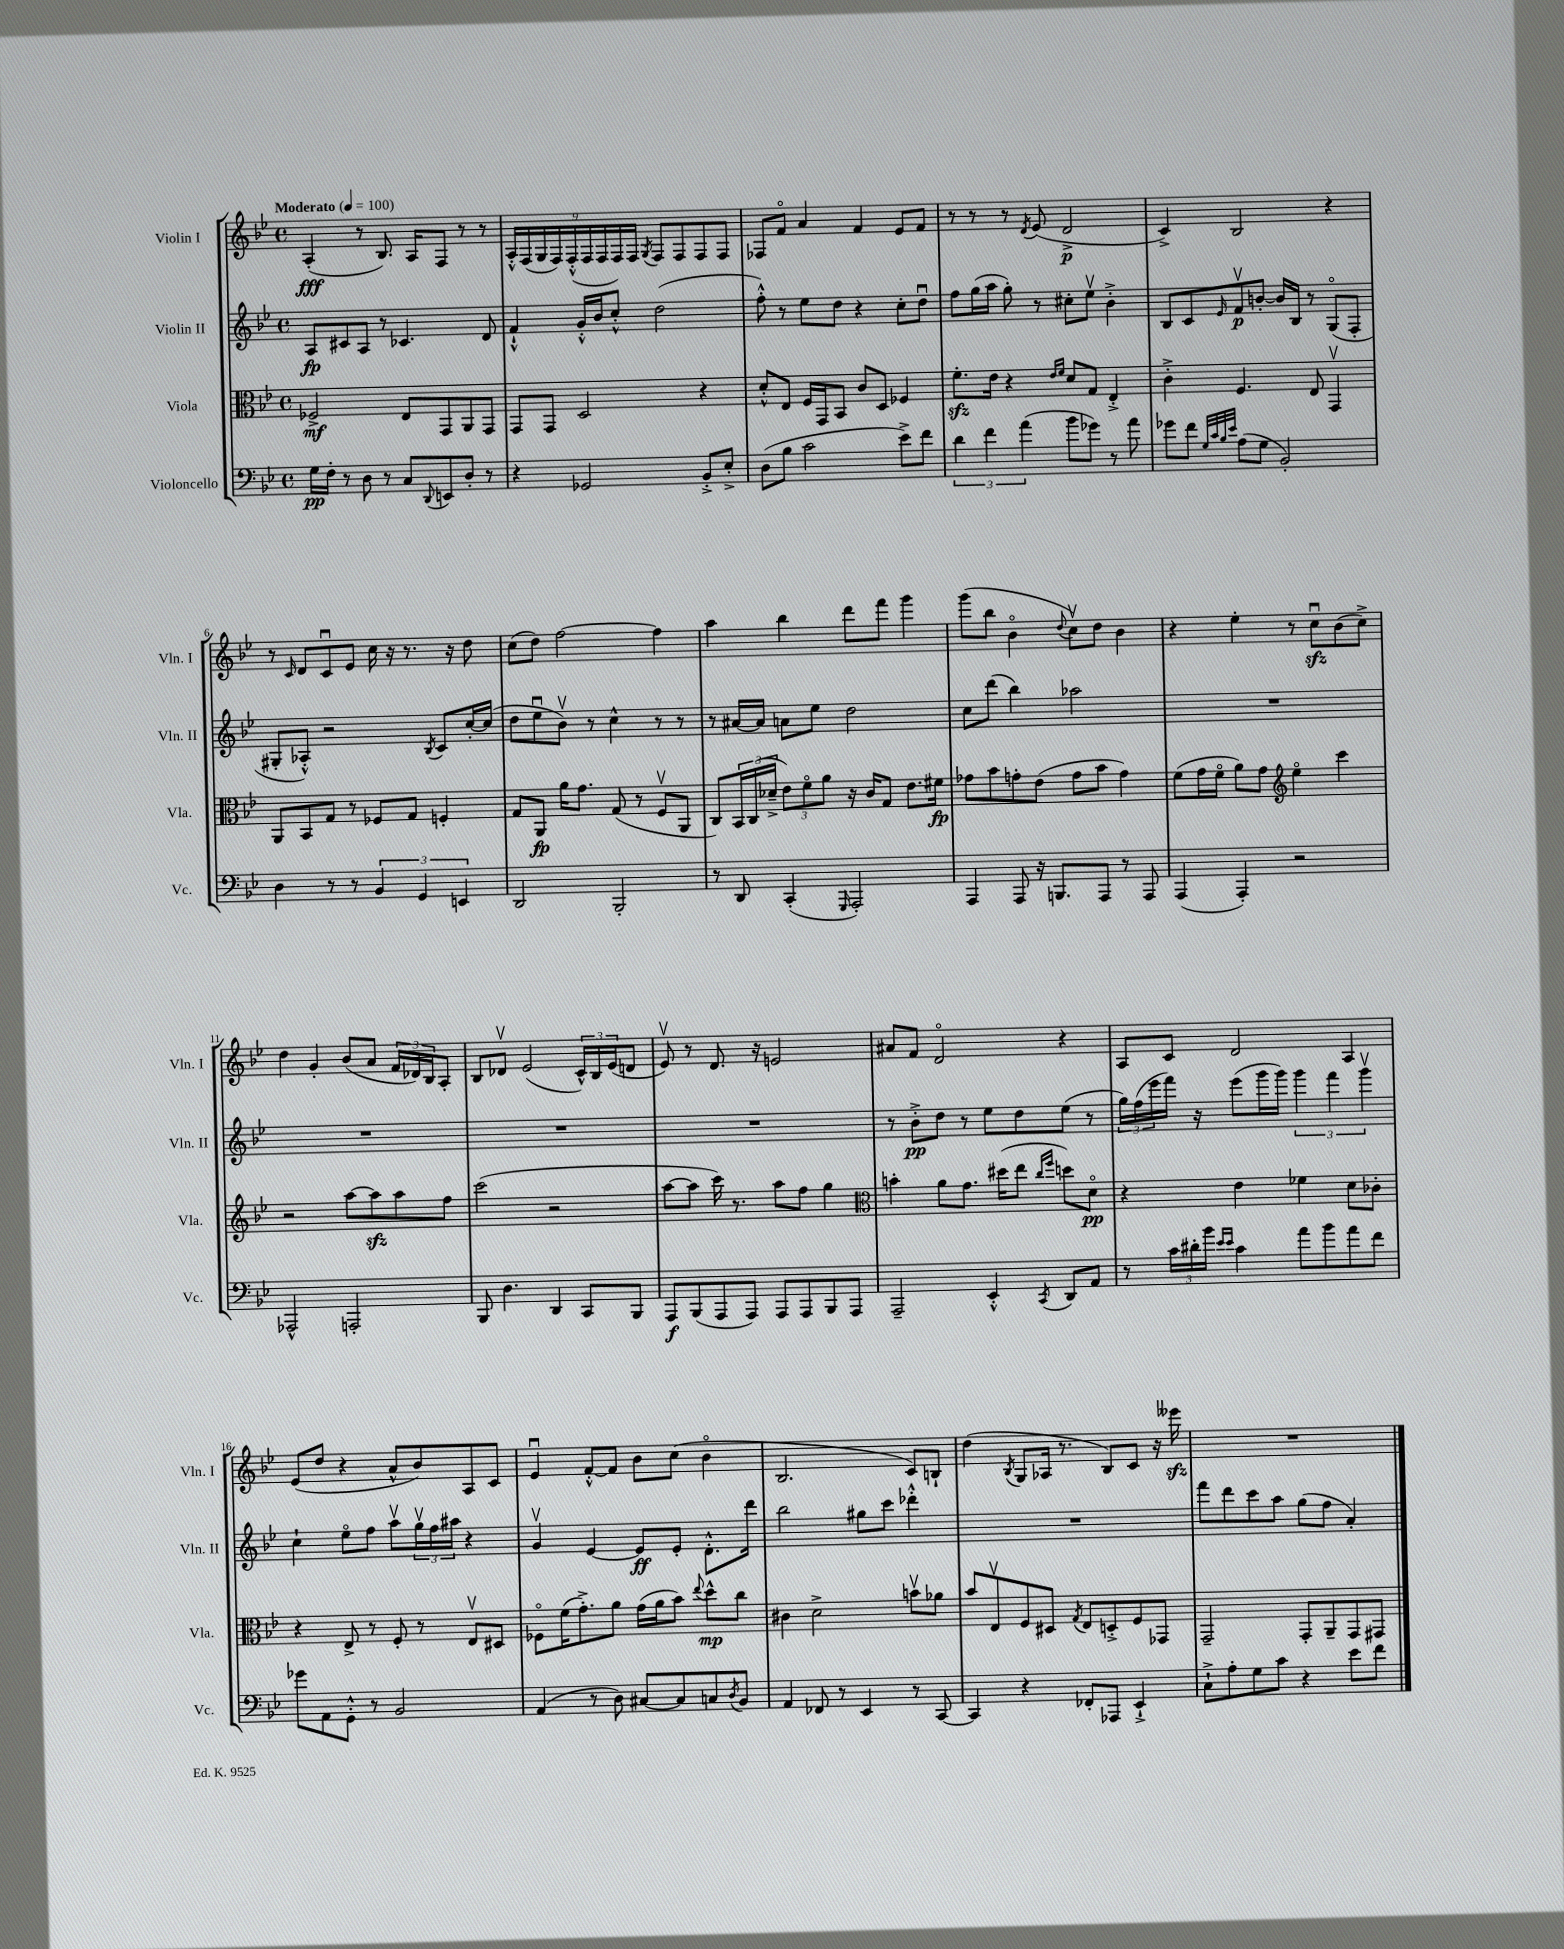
<<
\new StaffGroup <<
\new Staff = "s0" \with { instrumentName = "Violin I" shortInstrumentName = "Vln. I" } {
    \clef treble \key bes \major \defaultTimeSignature \time 4/4 \tempo "Moderato" 4 = 100
    a4-.\fff( r8 bes8.) a16 f8 r8 r8 |
    \tuplet 9/8 { a16-.-^ f16( g16 f16) f16-.-^( f16 f16 f16) f16 } \acciaccatura { g8 } f8 f8 f8 f8 |
    fes8 f'8\flageolet a'4 f'4 ees'8 f'8 |
    r8 r8 r8 \acciaccatura { d'8 } ees'8( d'2->\p |
    c'4->) bes2 r4 |
    r8 \grace { c'16 } d'8 c'8\downbow ees'8 c''16 r16 r8. r16 d''8 |
    c''8( d''8) f''2~ f''4 |
    a''4 bes''4 d'''8 f'''8 g'''4 |
    g'''8( bes''8 bes'4\flageolet \appoggiatura { d''8 } c''8\upbow) d''8 bes'4 |
    r4 ees''4-. r8 c''8\downbow\sfz bes'8( c''8->) |
    d''4 g'4-. bes'8( a'8 \tuplet 3/2 { f'16 des'16) bes16 } a8-. |
    bes8 des'8\upbow ees'2( \tuplet 3/2 { c'16-^) bes16 ees'16( } d'8 |
    ees'8\upbow) r8 d'8. r16 e'2 |
    ais'8 f'8 d'2\flageolet r4 |
    a8 c'8 d'2 a4 |
    ees'8( d''8 r4 a'8-^ bes'8) a8 c'8 |
    ees'4\downbow f'8~-.-^ f'8 bes'8 c''8( bes'4\flageolet |
    bes2. c'8) b8-! |
    d''4( \acciaccatura { bes8 } g8 aes16 r8. bes8) c'8 r16 eeses'''16\sfz |
    R1 \bar "|." |
}
\new Staff = "s1" \with { instrumentName = "Violin II" shortInstrumentName = "Vln. II" } {
    \clef treble \key bes \major \defaultTimeSignature \time 4/4
    a8\fp cis'8 a8 r8 ces'4. d'8 |
    f'4-!-^ g'16-.-^ bes'16 c''8-.-^ d''2( |
    f''8-.-^) r8 ees''8 d''8 r4 c''8-. d''8\downbow |
    f''8 g''16( a''16 g''8-.) r8 cis''8-. ees''8\upbow bes'4-.-> |
    bes8 c'8 \grace { ees'16 } f'8\upbow\p b'8~-. b'16 bes16 r8 g8\flageolet( f8-. |
    gis8-. aes8-.-^) r2 \acciaccatura { bes8 } c'8 c''16~-. c''16( |
    d''8 ees''8\downbow bes'8\upbow) r8 c''4-^ r8 r8 |
    r8 ais'16~ ais'16 a'8 ees''8 d''2 |
    c''8 d'''8( bes''4) aes''2 |
    R1 |
    R1 |
    R1 |
    R1 |
    r8 bes'8-.->\pp d''8 r8 ees''8 d''8 ees''8( r8 |
    \tuplet 3/2 { g''16) f''16( ees'''16 } f'''16) r16 ees'''8( g'''16 g'''16) \tuplet 3/2 { g'''4 f'''4 g'''4\upbow } |
    c''4-! ees''8\flageolet f''8 a''8\upbow \tuplet 3/2 { g''16\upbow f''16 ais''16 } r4 |
    g'4\upbow ees'4~ ees'8\ff ees'8-. d'8.-.-^ d'''16 |
    bes''2 gis''8 c'''8 des'''4-.-^ |
    R1 |
    f'''8 d'''8 c'''8 a''8 g''8( f''8 a'4-.) \bar "|." |
}
\new Staff = "s2" \with { instrumentName = "Viola" shortInstrumentName = "Vla." } {
    \clef alto \key bes \major \defaultTimeSignature \time 4/4
    fes2->\mf ees8 g,8 a,8 g,8 |
    g,8 g,8 d2 r4 |
    d'8-.-^ ees8 f16 g,16 bes,8 c'8 d8 fes4 |
    f'8.-.\sfz ees'16 r4 \grace { ees'16 f'16 } d'8 g8 ees4-.-> |
    c'4-.-> f4. ees8 g,4\upbow |
    a,8 bes,8 g8 r8 fes8 g8 f4-. |
    g8 a,8\fp a'16 g'8. g8( r8 f8\upbow a,8 |
    c8) \tuplet 3/2 { bes,16 c16( des'16---> } \tuplet 3/2 { ees'8) f'8\flageolet a'8 } r16 c'16 g8 ees'8. fis'16\fp |
    ges'8 bes'8 g'8-. ees'8( g'8 bes'8 g'4) |
    f'8( g'16 f'16\flageolet a'8) g'8 \clef treble ees''4\flageolet c'''4 |
    r2 a''8~ a''8\sfz a''8 f''8 |
    c'''2( r2 |
    a''8~ a''8 c'''16) r8. a''8 f''8 g''4 |
    \clef alto b'4-. a'8 g'8. dis''16( ees''8 \grace { c''16 f''16 } d''8) d'8\flageolet\pp |
    r4 ees'4 fes'4 d'8 ces'8-. |
    r4 ees8-> r8 f8-. r8 ees8\upbow dis8 |
    fes8\flageolet f'16( g'8.-.->) a'8 g'16( a'16 bes'8) \appoggiatura { ees''8 } d''8-^\mp c''8 |
    cis'4 d'2-> b'8\upbow aes'8 |
    bes'8 ees8\upbow f8 dis8 \acciaccatura { g8 } ees8 d8-.-> f8 ges,8 |
    g,2-- g,8-. a,8-- g,8 gis,8 \bar "|." |
}
\new Staff = "s3" \with { instrumentName = "Violoncello" shortInstrumentName = "Vc." } {
    \clef bass \key bes \major \defaultTimeSignature \time 4/4
    g16\pp f16-. r8 d8 r8 c8 \appoggiatura { d,8 } e,8 d8-. r8 |
    r4 ges,2 bes,8-.-> ees8-.-> |
    d8( bes8 c'2 ees'8->) f'8 |
    \tuplet 3/2 { d'4 f'4 a'4( } bes'8 ges'8) r8 a'8 |
    ges'8 f'8 \grace { g32 c'32 bes32 ees'32 } a8( g8 bes,2-.) |
    d4 r8 r8 \tuplet 3/2 { bes,4 g,4 e,4 } |
    d,2 bes,,2-. |
    r8 d,8 c,4-.( \grace { g,,16 } a,,2-.) |
    a,,4 a,,8 r16 b,,8. a,,8 r8 a,,8 |
    a,,4( a,,4-.) r2 |
    aes,,2-^ a,,2-. |
    bes,,8 d4. d,4 c,8 bes,,8 |
    a,,8\f bes,,8( a,,8 a,,8) a,,8 a,,8 bes,,8 a,,8 |
    a,,2-- ees,4-.-^ \acciaccatura { c,8 } d,8 a,8 |
    r8 \tuplet 3/2 { c'16 dis'16-. bes'16 } \grace { ees'16 ees'16 } c'4 a'8 bes'8 a'8 f'8 |
    ges'8 a,8 g,8-.-^ r8 bes,2 |
    a,4( r8 d8) cis8~ cis8 c8 \acciaccatura { d8 } bes,8 |
    a,4 fes,8 r8 ees,4 r8 c,8~ |
    c,4 r4 fes,8-. aes,,8 ees,4-!-> |
    c8-!-> a8-. g8 c'8 r4 ees'8 f'8 \bar "|." |
}
>>
>>
